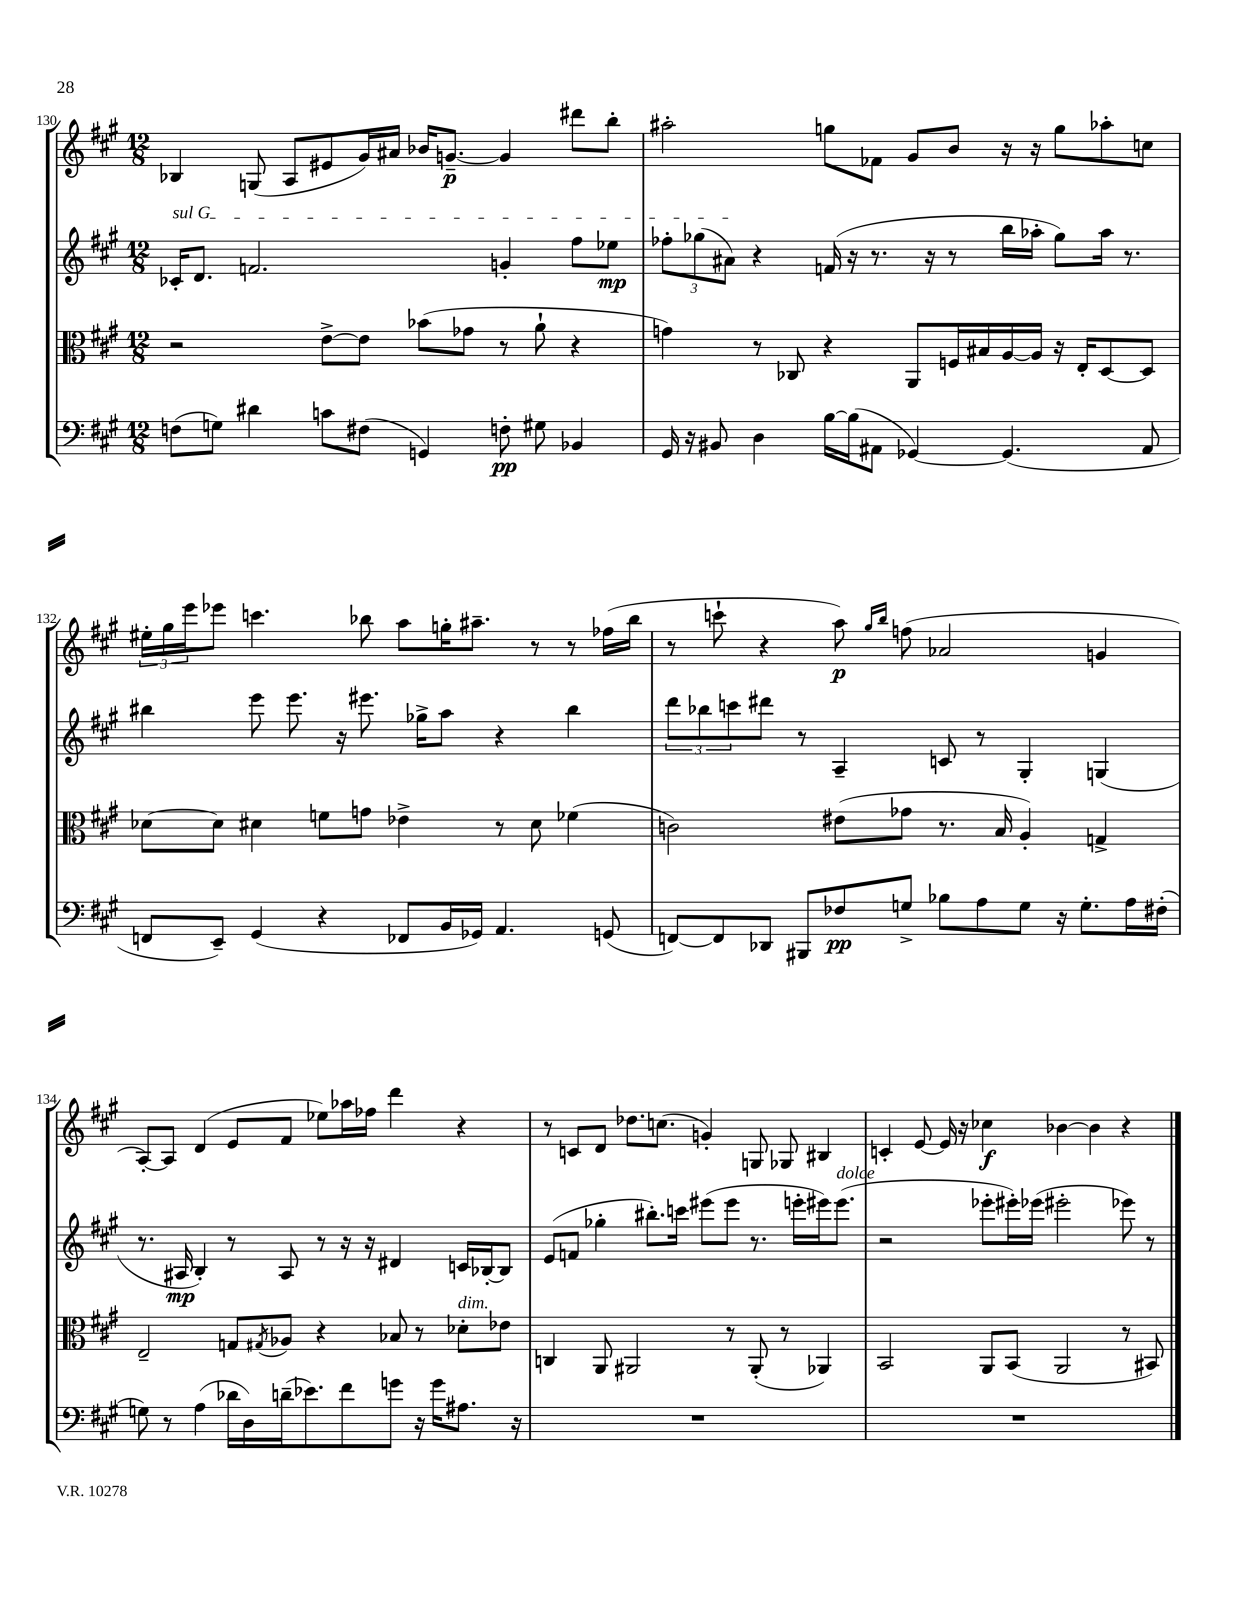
<<
\new StaffGroup <<
\new Staff = "s0" {
    \clef treble \key a \major \numericTimeSignature \time 12/8
    bes4 g8( a8 eis'8 gis'16) ais'16 bes'16 g'8.~--\p g'4 dis'''8 b''8-. |
    ais''2-. g''8 fes'8 gis'8 b'8 r16 r16 g''8 aes''8-. c''8 |
    \tuplet 3/2 { eis''16-. gis''16 e'''16 } ees'''8 c'''4. bes''8 a''8 g''16-. ais''8.-- r8 r8 fes''16( bes''16 |
    r8 c'''8-! r4 a''8\p) \grace { gis''16 b''16 } f''8( aes'2 g'4 |
    a8~-.) a8 d'4( e'8 fis'8 ees''8) aes''16 fes''16 d'''4 r4 |
    r8 c'8 d'8 des''8. c''8.( g'4-.) g8 ges8 bis4 |
    c'4-. e'8~ e'16 r16 ces''4\f bes'4~ bes'4 r4 \bar "|." |
}
\new Staff = "s1" {
    \clef treble \key a \major \numericTimeSignature \time 12/8
    \once \override TextSpanner.bound-details.left.text = \markup { \italic "sul G" } ces'16-.\startTextSpan d'8. f'2. g'4-. fis''8 ees''8\mp |
    \tuplet 3/2 { fes''8-. ges''8( ais'8\stopTextSpan) } r4 f'16( r16 r8. r16 r8 b''16 aes''16-. ges''8) aes''16 r8. |
    bis''4 e'''8 e'''8. r16 eis'''8. ges''16-> a''8 r4 bis''4 |
    \tuplet 3/2 { d'''8 bes''8 c'''8 } dis'''8 r8 a4-- c'8 r8 gis4-. g4( |
    r8. ais16\mp b4-.) r8 ais8 r8 r16 r16 dis'4 c'16 bes16~-. bes8 |
    e'8( f'8 ges''4-. bis''8.-.) c'''16 eis'''8( eis'''8 r8. e'''16-. eis'''16) eis'''8.^\markup { \italic "dolce" }( |
    r2 ees'''8-. eis'''16-.) ees'''16( eis'''2-. ees'''8) r8 \bar "|." |
}
\new Staff = "s2" {
    \clef alto \key a \major \numericTimeSignature \time 12/8
    r2 e'8~-> e'8 bes'8( ges'8 r8 a'8-! r4 |
    g'4) r8 ces8 r4 a,8 f16 bis16 a16~ a16 r16 e16-. d8~ d8 |
    des'8~ des'8 dis'4 f'8 g'8 ees'4-> r8 dis'8 fes'4( |
    c'2) eis'8( ges'8 r8. b16 a4-.) g4-> |
    e2-- g8 \acciaccatura { gis8 } aes8 r4 bes8 r8 des'8-.^\markup { \italic "dim." } ees'8 |
    c4 a,8 ais,2 r8 ais,8-.( r8 aes,4) |
    b,2 a,8 b,8( a,2 r8 bis,8) \bar "|." |
}
\new Staff = "s3" {
    \clef bass \key a \major \numericTimeSignature \time 12/8
    f8( g8) dis'4 c'8 fis8( g,4) f8-.\pp gis8 bes,4 |
    gis,16 r16 bis,8 d4 b16~ b16( ais,8 ges,4~) ges,4.( ais,8 |
    f,8 e,8--) gis,4( r4 fes,8 b,16 ges,16) a,4. g,8( |
    f,8~) f,8 des,8 bis,,8 fes8\pp g8-> bes8 a8 g8 r16 g8.-. a16 fis16-.( |
    g8) r8 a4( des'16 d16) d'16--( ees'8.) fis'8 g'8 r16 g'16 ais8. r16 |
    R1. |
    R1. \bar "|." |
}
>>
>>
\layout { \context { \Score currentBarNumber = #130 } }
